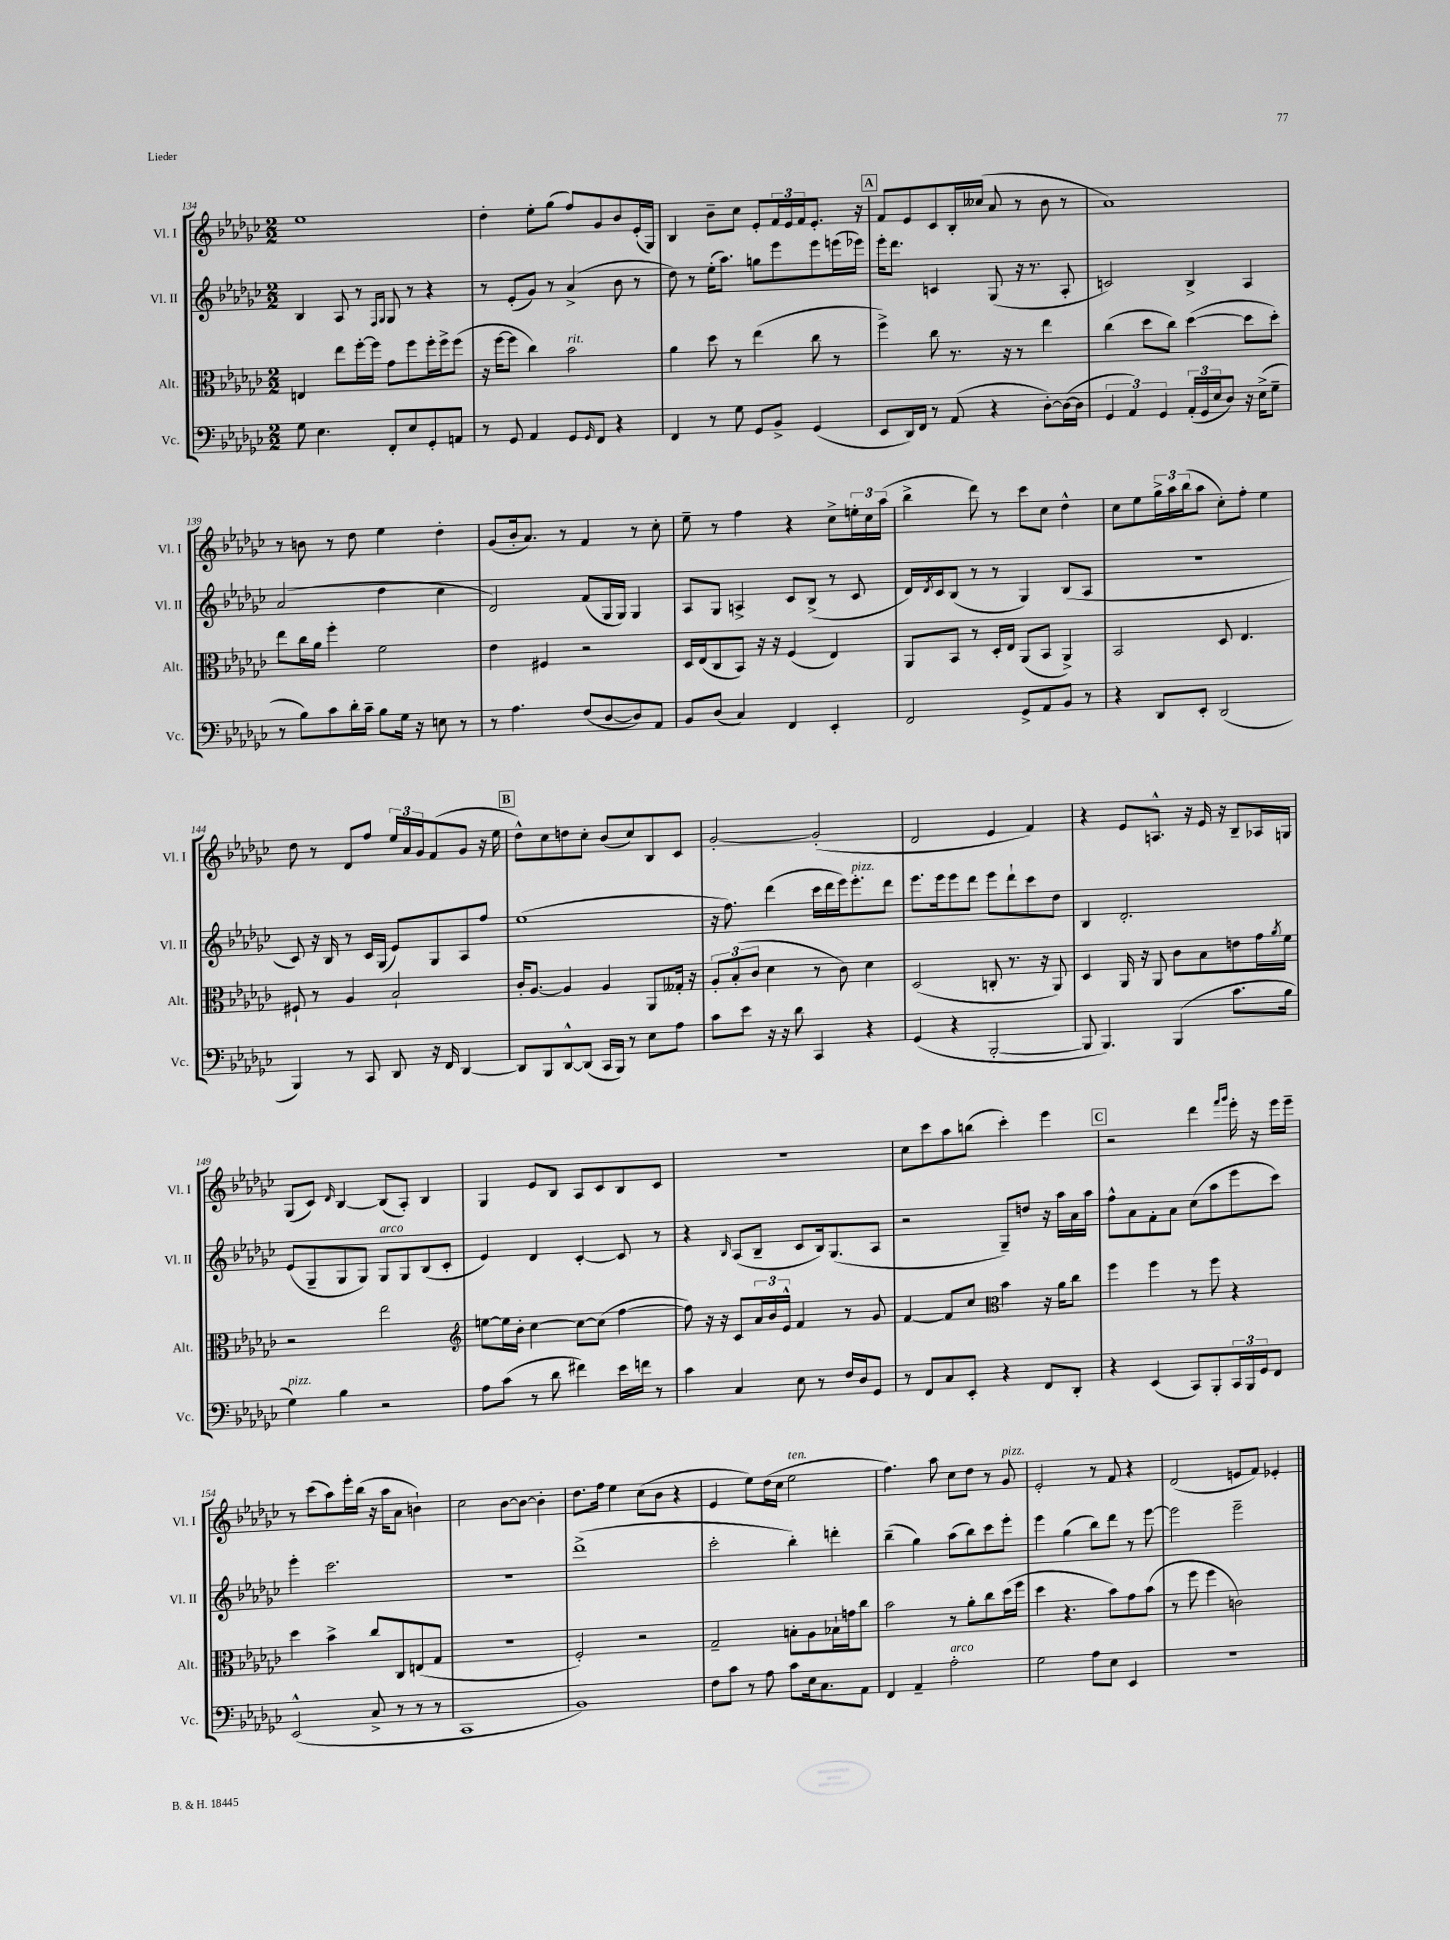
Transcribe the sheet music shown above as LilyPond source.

<<
\new StaffGroup <<
\new Staff = "s0" \with { instrumentName = "Vl. I" shortInstrumentName = "Vl. I" } {
    \clef treble \key ges \major \numericTimeSignature \time 2/2
    ees''1 |
    des''4-. ees''8-. ges''8( f''8) ges'8 bes'8 ees'16-.( ges16) |
    bes4 bes'8-- ces''8 ees'8-. \tuplet 3/2 { f'16 ees'16 f'16 } ees'8.-. r16 |
    \mark \markup { \box "A" } f'8 ees'8 ces'8 bes16-. ceses''16( aes'8 r8 bes'8 r8 |
    aes'1) |
    r8 b'8 r8 des''8 ees''4 des''4-. |
    ges'8( bes'16-. aes'8.) r8 f'4 r8 ces''8-. |
    ees''8-- r8 f''4 r4 ces''8-> \tuplet 3/2 { e''16-. ces''16 aes''16( } |
    bes''4-> des'''8) r8 ces'''8 ces''8 des''4-^ |
    ces''8 ees''8 \tuplet 3/2 { ges''16-> aes''16 bes''16( } aes''8 ces''8-.) f''8-. ees''4 |
    des''8 r8 des'8 f''8 \tuplet 3/2 { ees''16 aes'16 ges'16 } f'8( ges'8 r16 ees''16 |
    \mark \markup { \box "B" } des''8-^) ces''8 d''8 ces''8-. bes'8( ces''8) bes8 ces'8 |
    ges'2~-. ges'2-.( |
    des'2 ees'4 f'4) |
    r4 ees'8 a8.-^ r16 ees'16 r16 bes8-- aes16 g16 |
    ges8( ces'8) \grace { des'16 } bes4~ bes8( aes8-.) bes4 |
    ges4 ees'8 bes8 aes8 ces'8 bes8 ces'8 |
    R1 |
    ces''8 ces'''8 aes''8 b''8( ces'''4-.) ees'''4 |
    \mark \markup { \box "C" } r2 des'''4 \grace { f'''16 ges'''16 } ees'''16-. r16 ees'''16 ees'''16-- |
    r8 ces'''8( aes''8) ees'''16-. bes''16( r16 aes''16 aes'8 b'4-!) |
    ces''2 bes'8~ bes'8~ bes'4-. |
    des''8. f''16 ees''4 ces''8( bes'8 r4 |
    ees'4 ees''8) des''16( ces''16 ees''2^\markup { \italic "ten." } |
    f''4.) aes''8 ces''8 des''8 r8 ges'8^\markup { \italic "pizz." } |
    ees'2-. r8 f'8 r4 |
    des'2( e'8 f'8) ees'4-. \bar "|." |
}
\new Staff = "s1" \with { instrumentName = "Vl. II" shortInstrumentName = "Vl. II" } {
    \clef treble \key ges \major \numericTimeSignature \time 2/2
    bes4 aes8 r8 \grace { f16 ges16 } ges8 r8 r4 |
    r8 ees'8-.( ges'8) r8 aes'4->( bes'8 r8 |
    des''8) r8 ees''16-.( aes''8.) g''8 ees'''8 ees'''8 e'''16( ees'''16) |
    \mark \markup { \box "A" } ees'''16-. des'''8. c'4 ges8( r16 r8. aes8-. |
    c'2) bes4-> aes4 |
    aes'2( des''4 ces''4 |
    des'2) f'8( ges16 ges16) ges4 |
    aes8 ges8 a4-> ces'8 bes8->( r8 ces'8 |
    des'16) \acciaccatura { des'8 } ces'16 bes8( r8 r8 ges4) bes8( aes8 |
    R1 |
    ces'8) r16 bes16 r8 ces'16 ges16( ees'8) ges8 aes8 f''8 |
    \mark \markup { \box "B" } ees''1( |
    r16 f''8.) des'''4( ces'''16 des'''16 ees'''16) ees'''8.-.^\markup { \italic "pizz." } des'''8 |
    ees'''8. ees'''16 ees'''8 des'''8 ees'''8 des'''8-! ces'''8 des''8 |
    bes4 des'2.-. |
    ees'8( ges8-- ges8 ges8) ges8^\markup { \italic "arco" } ges8 bes8( ces'8-. |
    ees'4) des'4 ces'4~-. ces'8 r8 |
    r4 \grace { bes16 } aes8( bes8-- ces'8 bes16) ges8.( aes8 |
    r2 ges8--) d''8 r16 aes''16 aes'16 aes''16 |
    \mark \markup { \box "C" } f''8-^ aes'8 f'8-. aes'8 ces''8( aes''8 ees'''8 ces'''8) |
    ees'''4-. ces'''2. |
    r1 |
    des'''1->( |
    ces'''2-. bes''4-.) d'''4-. |
    bes''4--( ges''4) aes''8( bes''8) ces'''8 ees'''8-. |
    ees'''4 ges''4( bes''8) des'''8 r8 ees'''8~ |
    ees'''2 ees'''2-- \bar "|." |
}
\new Staff = "s2" \with { instrumentName = "Alt." shortInstrumentName = "Alt." } {
    \clef alto \key ges \major \numericTimeSignature \time 2/2
    e4 ees''8 f''16~-. f''16 ges'8 f''8 f''16-. f''16-> f''8( |
    r16 f''16~ f''8 ces''4) bes'2^\markup { \italic "rit." } |
    aes'4 des''8 r8 ees''4( ces''8 r8 |
    \mark \markup { \box "A" } f''4->) ces''8 r8. r16 r8 ees''4 |
    ces''4( des''8 ces''8) des''4~( des''8 des''8-.) |
    ees''8 ces''16 aes'16 f''4-. f'2 |
    ees'4 fis4 r2 |
    des16 ees16( ces8 bes,8) r16 r16 f4( ees4) |
    aes,8 bes,8 r8 des16-. ees16 aes,8( bes,8 aes,4->) |
    bes,2 des8 ees4. |
    fis8-! r8 aes4 bes2-! |
    \mark \markup { \box "B" } ces'16-. aes8.~ aes4 aes4 aes,8 geses16-. r16 |
    \tuplet 3/2 { aes8-. bes8-.( ces'8 } des'4 r8 ces'8) des'4 |
    des2( c8-. r8. r16 aes,8) |
    des4 aes,16 r16 aes,8 ces'8 bes8 e'8 ges'16 \acciaccatura { aes'8 } f'16 |
    r2 ees''2 |
    \clef treble e''8~ e''16 bes'16-. ces''4~ ces''8~ ces''8( f''4~ |
    f''8) r16 r16 ces'8 \tuplet 3/2 { aes'16 bes'16 ees'16-^ } f'4 r8 ges'8 |
    f'4~ f'8 ces''8 \clef alto bes'4 r16 aes'16 ces''8 |
    \mark \markup { \box "C" } f''4 f''4 r8 f''8 r4 |
    des''4 bes'4-> ces''8 ces8 e8( ges8 |
    R1 |
    f2-.) r2 |
    ges2-- b8-. aes8 bes16-! g'16 ces''8 |
    bes'2 r8 aes'8-. ces''8 des''16( f''16 |
    des''4 r4. bes'8) ges'8 bes'8( |
    r8 f''8 f''4 c'2) \bar "|." |
}
\new Staff = "s3" \with { instrumentName = "Vc." shortInstrumentName = "Vc." } {
    \clef bass \key ges \major \numericTimeSignature \time 2/2
    ges8 ees4. f,8-. ees8 ges,8-. a,8 |
    r8 ges,8 aes,4 ges,8 \grace { ges,16 } f,8 r4 |
    f,4 r8 ges8 ges,8 bes,8-> ges,4( |
    \mark \markup { \box "A" } ees,8 des,16) f,16 r8 aes,8( r4 des8~-.) des16~( des16 |
    \tuplet 3/2 { ges,4 aes,4) ges,4 } \tuplet 3/2 { aes,16-.( ges,16 ees16 } des8) r16 ees16->( ges8-- |
    r8 bes8) ces'8 des'16-. ces'16-- bes8 ges16 r16 e8 r8 |
    r8 aes4. f8( des8~ des8) aes,8 |
    bes,8 des8( ces4) f,4 ees,4-. |
    f,2 ges,8-> aes,8 bes,8 r8 |
    r4 des,8 ees,8-. des,2( |
    bes,,4) r8 ces,8 des,8 r16 f,16 des,4~ |
    \mark \markup { \box "B" } des,8 bes,,8 des,8~-^ des,8( ces,16 bes,,16) r8 ees8 aes8 |
    ces'8 ees'8 r16 r16 des'8 ces,4 r4 |
    ges,4( r4 bes,,2~-. |
    bes,,8 bes,,4.) bes,,4( ces'8. bes16 |
    ges4^\markup { \italic "pizz." }) bes4 r2 |
    aes8 ces'8( r8 des'8 fis'4) ees'16 f'16 r8 |
    ces'4 ces4 ees8 r8 f16 des16 ges,8 |
    r8 f,8 ces8 ees,8-. r4 f,8 des,8-. |
    \mark \markup { \box "C" } r4 ees,4( ces,8) bes,,8-. \tuplet 3/2 { ces,16 bes,,16 ges,16 } f,8 |
    ees,2-^( ces8-> r8 r8 r8 |
    ces,1 |
    bes,1) |
    f8 ces'8 r8 aes8 ces'8 ees16 ces8. aes,8 |
    f,4 aes,4-- aes2-.^\markup { \italic "arco" } |
    ges2 aes8 ees8 ees,4 |
    R1 \bar "|." |
}
>>
>>
\layout { \context { \Score currentBarNumber = #134 } }
